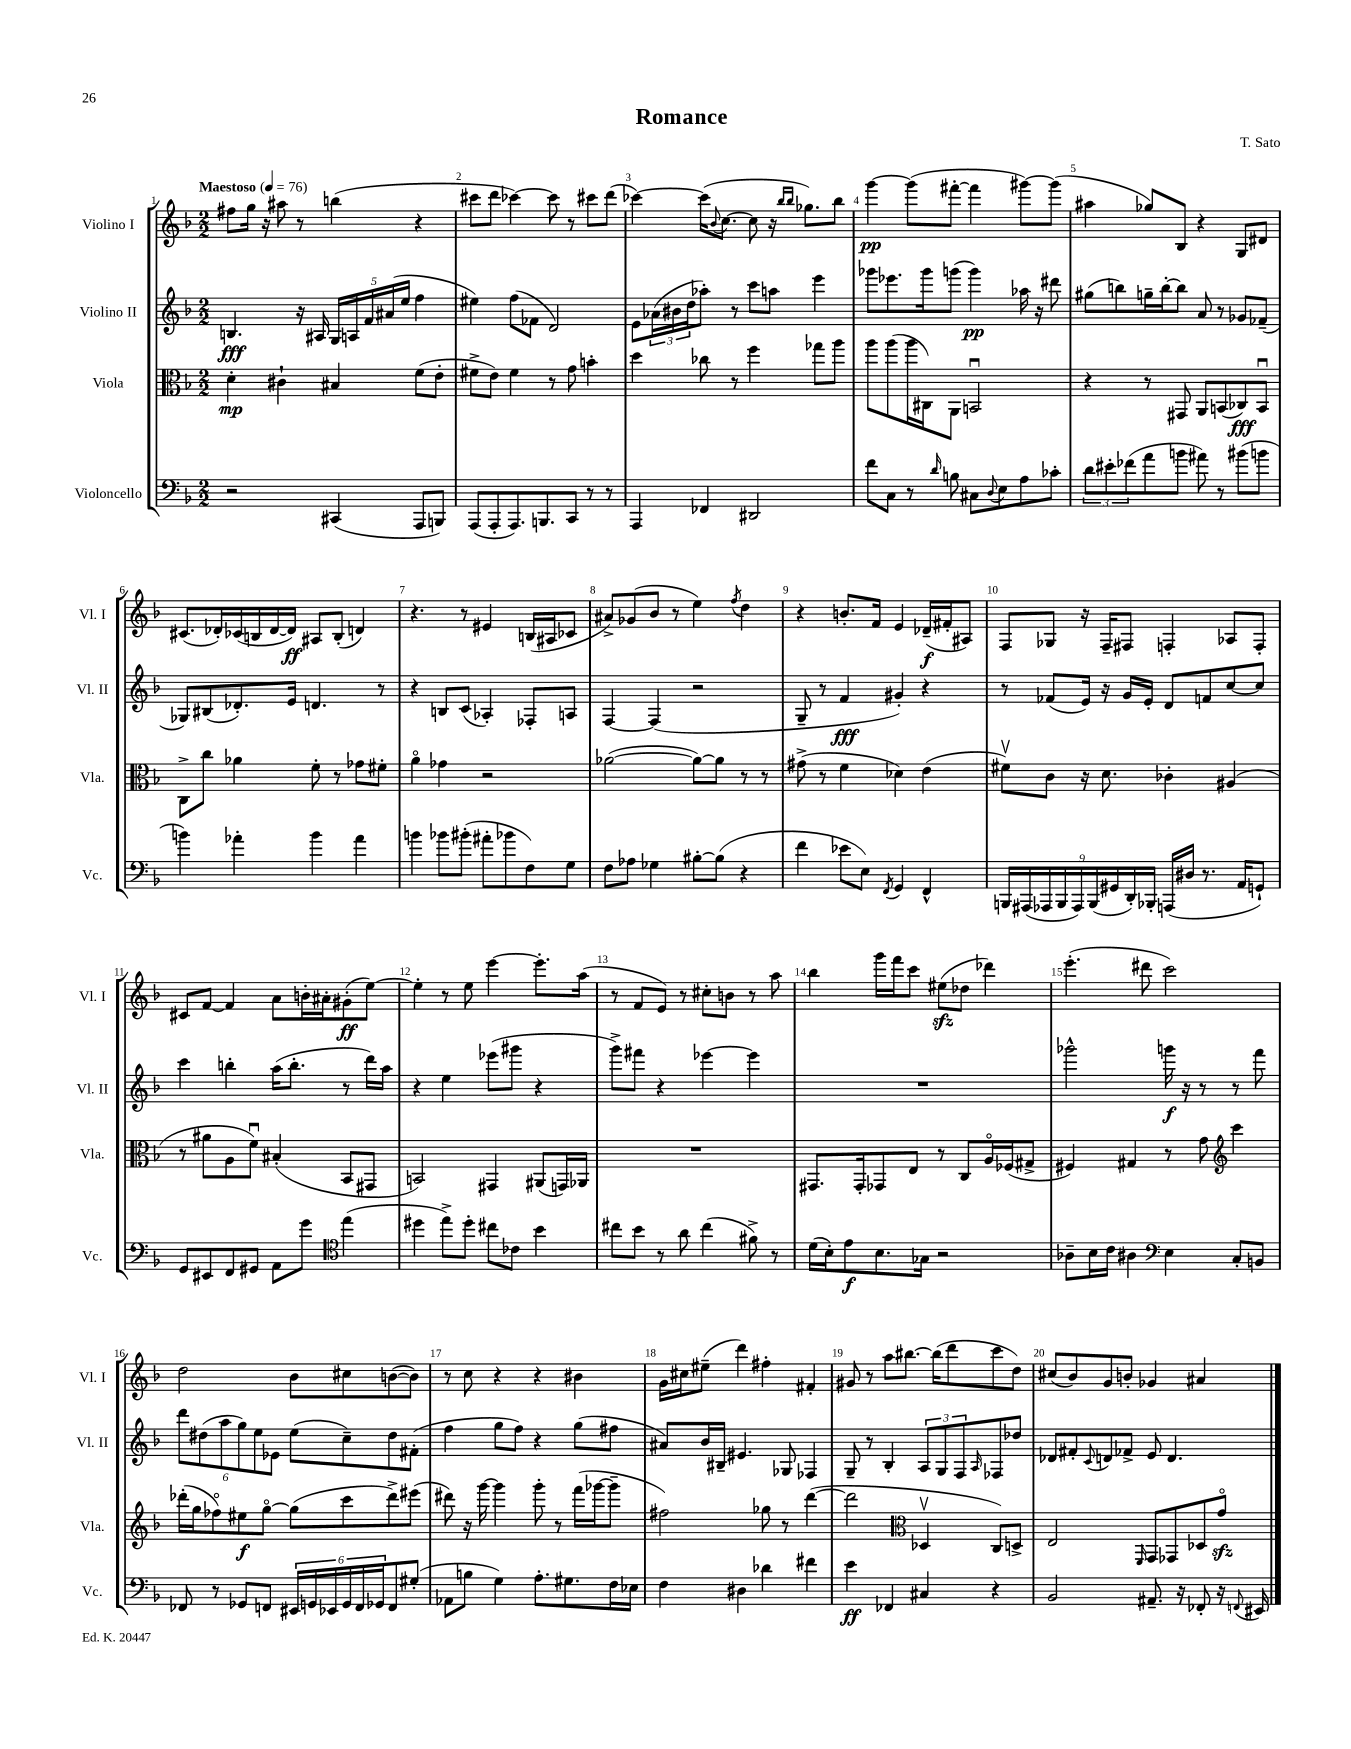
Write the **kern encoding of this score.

**kern	**kern	**kern	**kern
*staff4	*staff3	*staff2	*staff1
*clefF4	*clefC3	*clefG2	*clefG2
*k[b-]	*k[b-]	*k[b-]	*k[b-]
*M2/2	*M2/2	*M2/2	*M2/2
*MM76	*MM76	*MM76	*MM76
2r	4d'	4.B	8ff#
.	.	.	16gg
.	.	.	16r
.	4c#`	.	8aa#
.	.	16r	8r
.	.	16A#	.
(4CC#	4B#	20G	(4bb
.	.	20A	.
.	.	20f	.
.	.	(20a#	.
.	.	20ee	.
8AAA	(8f	4ff	4r
8BBB)	8e'	.	.
=	=	=	=
(8AAA	8f#^	4ee#)	8ccc#
8AAA'	8e)	.	8ddd
8.AAA)	4f#	(8ff	[4ccc-)
.	.	8f-	.
8.BBB	.	.	.
.	8r	2d)	8ccc-]
8CC	8g	.	8r
8r	4b'	.	8ccc#
8r	.	.	(8ddd
=	=	=	=
4AAA	4dd	8e	[4ccc-)
.	.	(24a-	.
.	.	24b#	.
.	.	24dd	.
4FF-	8cc-	8aa-')	(16ccc-]
.	.	.	8qqb-
.	.	.	[8.cc
.	8r	8r	.
2DD#	4ff	8ccc	8cc]
.	.	8aa	16r
.	.	.	16qqbb-
.	.	.	16qqbb-
.	.	.	8.gg-)
.	8gg-	4eee	.
.	8aa	.	8bb-
=	=	=	=
8f	8aa	8ggg-	[4ggg
8C	(8aa	8.eee-	.
8r	16aa	.	(8ggg]
.	16C#)	16ggg-	.
16qqd	.	.	.
8B	8AA	(8ggg	[8fff#'
8C#	2BBu	4ggg)	4fff#]
8qqD	.	.	.
8E	.	.	.
8A	.	16aa-	[8ggg#)
.	.	16r	.
8c-'	.	8ddd#	(8ggg#]
=	=	=	=
12d	4r	(8gg#	4aa#
12e#'	.	.	.
.	.	8bb)	.
(12f-	.	.	.
8a	8r	16gg~	8gg-)
.	.	[16bb'	.
8b	8GG#	8bb]	8B-
8a#)	8AA	8a	4r
8r	(8BB	8r	.
(8b#	8C-)	8g-	8G
8b	8BBu	(8f-~	8d#
=	=	=	=
4b)	8C^	8G-)	(8.c#
.	8cc	(8B#	.
.	.	.	16d-')
4a-'	4a-	8.d-')	(16c-
.	.	.	16B
.	.	.	[16d-
.	.	16e	16d-])
4b	8f'	4.d	8A#
.	8r	.	(8B'
4a-	8g-	.	4d)
.	8f#'	8r	.
=	=	=	=
4b	4ao	4r	4.r
8b-	4g-	8B	.
(8b#'	.	(8c	8r
8a#'	2r	4A-')	4e#
8b-	.	.	.
8F)	.	8F-'	(16B
.	.	.	16A#
8G	.	8A	8c-
=	=	=	=
8F	([2a-	[4F	8a#^)
8A-	.	.	(8g-
4G-	.	(4F]	8b-
.	.	.	8r
[8B#'	8a-_)	2r	4ee)
(8B#]	8a-]	.	.
.	.	.	8qff
4r	8r	.	4dd
.	8r	.	.
=	=	=	=
4f	(8g#^	8G~	4r
.	8r	8r	.
8e-	4f	4f	8.b'
8E)	.	.	.
.	.	.	16f
8qFF	.	.	.
4GG	4d-)	4g#')	4e
4FF^^	(4e	4r	(16d-~
.	.	.	16f#'
.	.	.	8A#)
=	=	=	=
18BBB	8f#v)	8r	8F
(18AAA#	.	.	.
18AAA-	.	.	.
.	8c	(8f-	8G-
18BBB	.	.	.
18AAA-)	.	.	.
.	16r	16e)	16r
(18BBB	.	.	.
.	8.d	16r	16F~
18GG#	.	.	.
.	.	16g	8F#
18DD')	.	.	.
.	.	16e'	.
18BBB-'	.	.	.
(16AAA	4c-'	8d	4F'
16D#	.	.	.
8.r	.	8f	.
.	(4A#	[8cc	8A-
16AA	.	.	.
8GG`)	.	8cc]	8F'
=	=	=	=
8GG	8r	4ccc	8c#
8EE#	8a#	.	[8f
8FF	8A	4bb'	4f]
8GG#	8fu)	.	.
8AA	(4B#'	(16aa	8a
.	.	8.bb'	.
8g	.	.	16b'
.	.	.	16a#'
*clefC4	*	*	*
(4ee	8BB-	8r	(8g#'
.	8GG#	16ddd)	[8ee)
.	.	16aa	.
=	=	=	=
4dd#	2BB)	4r	4ee']
8ee^)	.	4ee	8r
8dd#'	.	.	8ee
8cc#	4GG#	(8eee-	[4eee
8c-	.	8ggg#	.
4b-	(8AA#	4r	8.eee']
.	16GG)	.	.
.	16AA-	.	(16aa
=	=	=	=
8cc#	1r	8ggg^)	8r
8b-	.	8fff#	8f
8r	.	4r	8e)
8a	.	.	8r
(4cc#	.	[4eee-	8cc#'
.	.	.	8b
8f#^)	.	4eee-]	8r
8r	.	.	8aa
=	=	=	=
(16d	8.GG#	1r	4bb-
16B-')	.	.	.
8e	.	.	.
.	16GG#'	.	.
8.B-	8GG-	.	16ggg
.	.	.	16fff
.	8E	.	8ccc
16G-	.	.	.
2r	8r	.	(8ee#
.	8C	.	8dd-
.	16Ao	.	4ddd-)
.	(16F-	.	.
.	8G#^	.	.
=	=	=	=
8A-~	4F#)	2ggg-^^	(4.eee'
16B-	.	.	.
16c	.	.	.
4A#	4G#	.	.
.	.	.	8ddd#
*clefF4	*	*	*
4E	8r	16ggg	2ccc)
.	.	16r	.
.	8g	8r	.
*	*clefG2	*	*
8C'	4ccc	8r	.
8BB	.	8fff	.
=	=	=	=
8FF-	(16ddd-'	12ddd	2dd
.	16gg	.	.
.	.	(12dd#	.
8r	8ff-o)	.	.
.	.	12aa	.
8GG-	8ee#	12gg)	.
.	.	12ee	.
8FF	[8ggo	.	.
.	.	12e-	.
24EE#	(8gg]	(8ee	8b-
24GG	.	.	.
24EE-	.	.	.
24GG	8ccc	8cc~)	8cc#
24FF	.	.	.
24GG-	.	.	.
8FF	8ddd-^)	8dd#	([8b
(8G#'	(8eee#	(8f#'	8b])
=	=	=	=
8AA-	8ddd#)	4ff	8r
8B	16r	.	8cc
.	[16ggg	.	.
4G)	4ggg]	8gg	4r
.	.	8ff)	.
8.A'	8ggg'	4r	4r
.	8r	.	.
8.G#	.	.	.
.	(16fff	(8gg	4b#
.	[16ggg-	.	.
16F	8ggg-~]	8ff#	.
16E-	.	.	.
=	=	=	=
4F	2ff#)	8a#)	16g
.	.	.	16cc#
.	.	16b-	(8ee#~
.	.	16B#~	.
4D#	.	4.e#	4ddd)
4d-	8gg-	.	4ff#'
.	8r	8G-	.
4f#	([4ddd	4F-	4f#'
=	=	=	=
4e	2ddd]	8G~	8g#
.	.	8r	8r
4FF-	.	4B-'	8aa
.	.	.	[8.bb#
*	*clefC3	*	*
4C#	4D-v	12A	.
.	.	.	(16bb#]
.	.	12G	.
.	.	.	8ddd
.	.	12F	.
.	.	16qqA	.
4r	8C)	8F-	8ccc
.	8D^	8dd-	8dd)
=	=	=	=
2BB-	2E	8d-	(8cc#
.	.	8f#'	8b-)
.	.	8qqc	.
.	.	8d	8g
.	.	8f-^	8b'
.	16qqFF	.	.
8.AA#~	8GG	8e	4g-
.	8GG-	4.d	.
16r	.	.	.
8FF-'	8D-	.	4a#
16r	8go	.	.
8qqFF	.	.	.
16EE#	.	.	.
==	==	==	==
*-	*-	*-	*-
